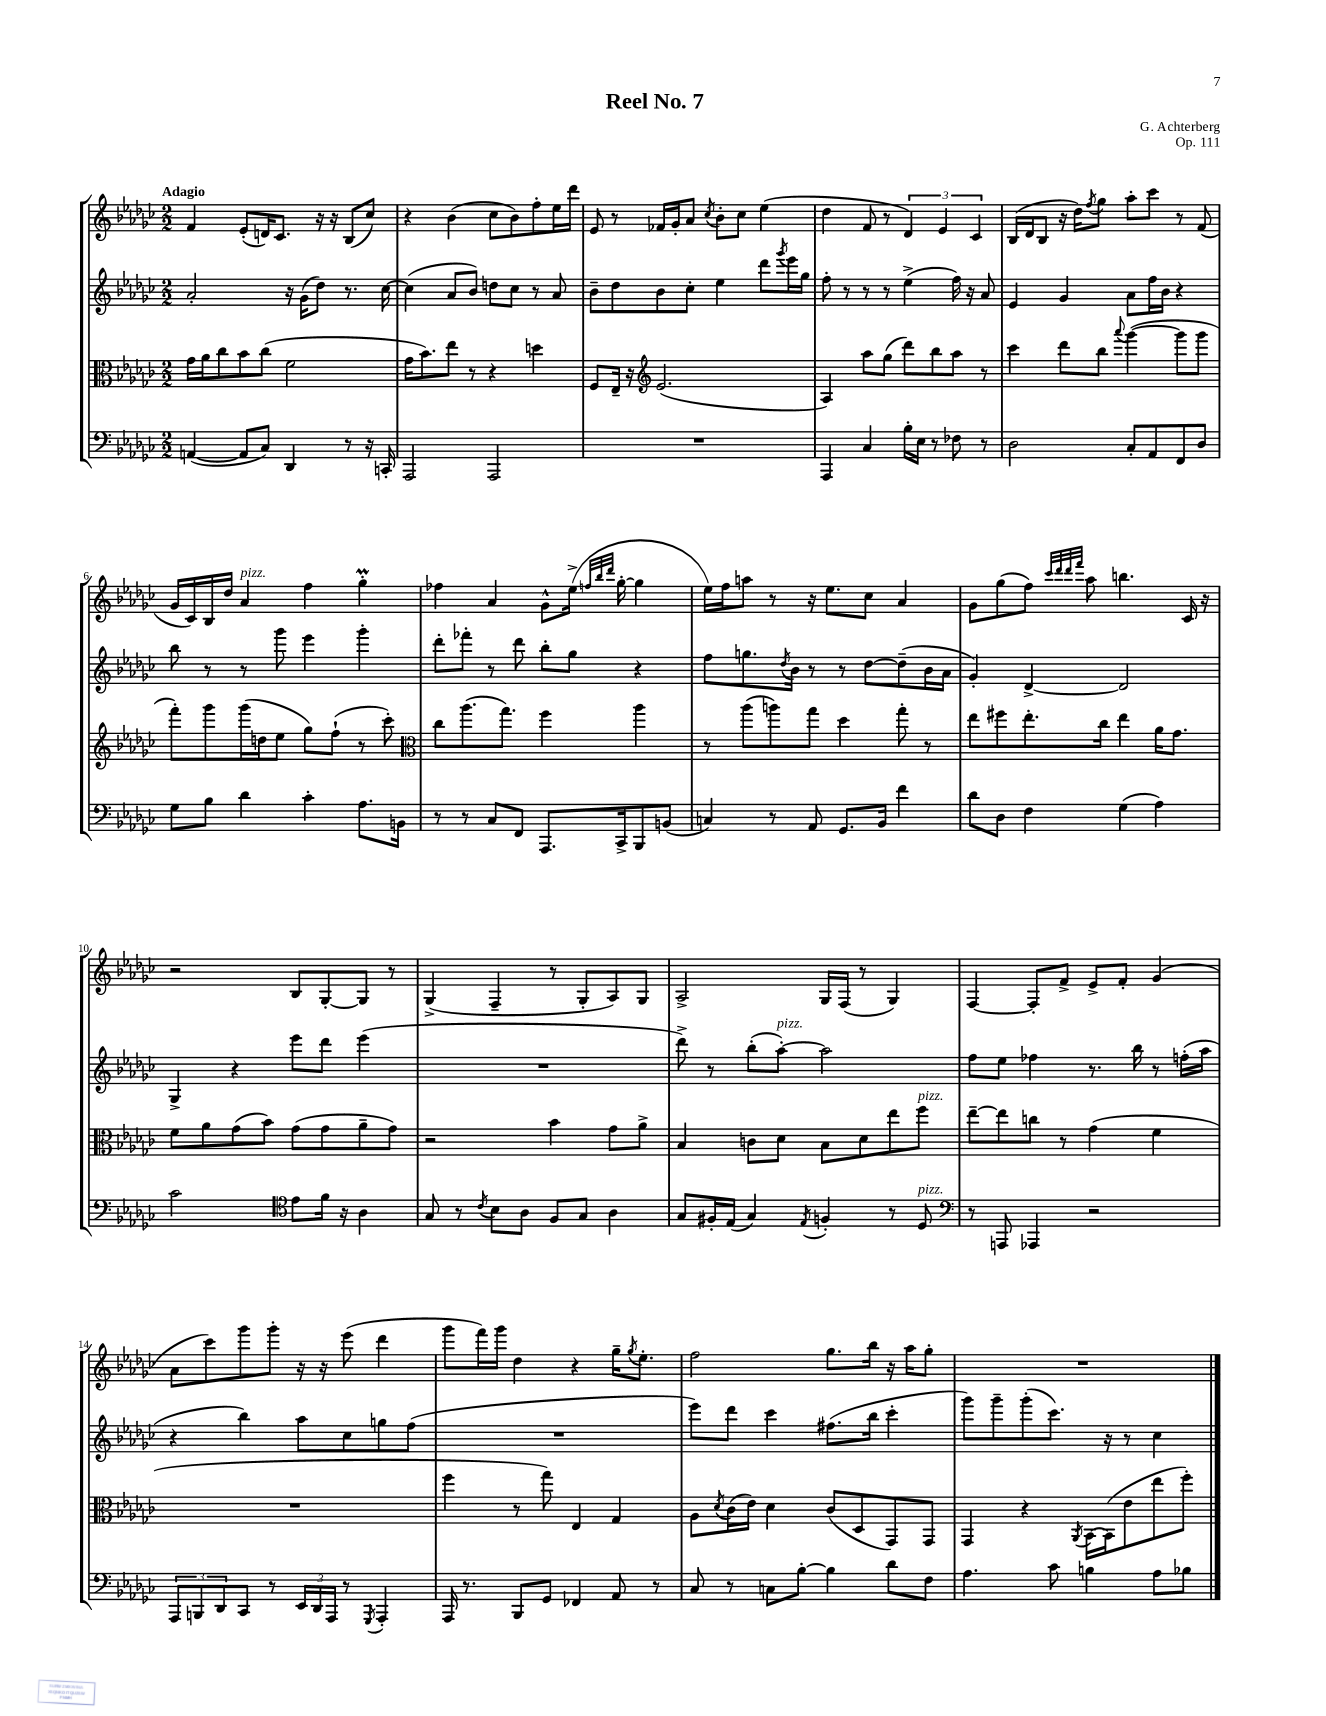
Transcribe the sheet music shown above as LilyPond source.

\header { title = "Reel No. 7" composer = "G. Achterberg" opus = "Op. 111" }
<<
\new StaffGroup <<
\new Staff = "s0" {
    \clef treble \key ges \major \numericTimeSignature \time 2/2 \tempo "Adagio"
    f'4 ees'8-.( d'16) ces'8. r16 r16 bes8( ces''8) |
    r4 bes'4( ces''8 bes'8) f''8-. ees''16 des'''16 |
    ees'8 r8 fes'16 ges'16-. aes'8 \acciaccatura { ces''8 } bes'8-. ces''8 ees''4( |
    des''4 f'8 r8 \tuplet 3/2 { des'4) ees'4 ces'4 } |
    bes16( des'16 bes8 r16 des''16) \acciaccatura { f''8 } ges''8 aes''8-. ces'''8 r8 f'8( |
    ges'16 ces'16) bes16 des''16 aes'4^\markup { \italic "pizz." } f''4 ges''4-.\prall |
    fes''4 aes'4 ges'8-^ ees''16->( \grace { f''32 bes''32 des'''32 } ges''16~-. ges''4 |
    ees''16) f''16 a''8 r8 r16 ees''8. ces''8 aes'4 |
    ges'8 ges''8( f''8) \grace { ces'''32 des'''32 des'''32 f'''32 } aes''8 b''4. ces'16 r16 |
    r2 bes8 ges8~-. ges8 r8 |
    ges4->( f4-- r8 ges8-. aes8) ges8 |
    aes2-> ges16 f16( r8 ges4) |
    f4~ f8-. f'8-> ees'8-> f'8-. ges'4( |
    aes'8 ces'''8) ges'''8 ges'''8-. r16 r16 ees'''8( des'''4 |
    ges'''8 f'''16) ges'''16 des''4 r4 ges''16-- \acciaccatura { ges''8 } ees''8.-. |
    f''2 ges''8. bes''16 r16 aes''16 ges''8-. |
    R1 \bar "|." |
}
\new Staff = "s1" {
    \clef treble \key ges \major \numericTimeSignature \time 2/2
    aes'2-. r16 ges'16( des''8) r8. ces''16~ |
    ces''4( aes'8 bes'8) d''8 ces''8 r8 aes'8 |
    bes'8-- des''8 bes'8 ces''8-. ees''4 des'''8 \acciaccatura { ges'''8 } ees'''16 ges''16 |
    f''8-. r8 r8 r8 ees''4->( f''16) r16 aes'8 |
    ees'4 ges'4 aes'8 f''16 bes'16 r4 |
    bes''8 r8 r8 ges'''8 ees'''4 ges'''4-. |
    des'''8-. fes'''8-. r8 des'''8 bes''8-. ges''8 r4 |
    f''8 g''8. \acciaccatura { des''8 } bes'16 r8 r8 des''8~ des''8--( bes'16 aes'16 |
    ges'4-.) des'4~-> des'2 |
    ges4-> r4 ees'''8 des'''8 ees'''4( |
    R1 |
    des'''8->) r8 bes''8-.( aes''8~-.^\markup { \italic "pizz." }) aes''2 |
    f''8 ees''8 fes''4 r8. bes''16 r8 f''16-.( aes''16 |
    r4 bes''4) aes''8 ces''8 g''8 f''8( |
    R1 |
    ees'''8) des'''8 ces'''4 fis''8.( bes''16 ces'''4-. |
    ges'''8) ges'''8-- ges'''8-.( ces'''8.) r16 r8 ces''4 \bar "|." |
}
\new Staff = "s2" {
    \clef alto \key ges \major \numericTimeSignature \time 2/2
    ges'16 aes'16 ces''8 bes'8 ces''8( f'2 |
    ges'16 bes'8.) ees''8 r8 r4 d''4 |
    f8 ees16-- r16 \clef treble ees'2.( |
    aes4) aes''8 ges''8( des'''8) bes''8 aes''8 r8 |
    ces'''4 des'''8 bes''8 \appoggiatura { aes'''8 } ges'''4~( ges'''8 ges'''8 |
    f'''8-.) ges'''8 ges'''16( d''16 ees''8 ges''8) f''8-!( r8 ces'''8-.) |
    \clef alto ces''8 aes''8.( ges''8.) f''4 aes''4 |
    r8 aes''8( a''8) ges''8 des''4 ges''8-. r8 |
    ees''8 fis''8 ees''8.-. ces''16 ees''4 aes'16 ges'8. |
    f'8 aes'8 ges'8( bes'8) ges'8( ges'8 aes'8-- ges'8) |
    r2 bes'4 ges'8 aes'8-> |
    bes4 c'8 des'8 bes8 des'8 ees''8 f''8^\markup { \italic "pizz." } |
    ees''8~-- ees''8 c''8 r8 ges'4( f'4 |
    R1 |
    f''4 r8 ges''8) ees4 ges4 |
    aes8 \acciaccatura { des'8 } ces'16( ees'16) des'4 ces'8( des8 ges,8) ges,8 |
    ges,4 r4 \acciaccatura { aes,8 } bes,16~ bes,16( ees'8 ees''8 f''8-.) \bar "|." |
}
\new Staff = "s3" {
    \clef bass \key ges \major \numericTimeSignature \time 2/2
    a,4~( a,8 ces8) des,4 r8 r16 c,16-. |
    aes,,2 aes,,2 |
    R1 |
    aes,,4 ces4 bes16-. ees16 r8 fes8 r8 |
    des2 ces8-. aes,8 f,8 des8 |
    ges8 bes8 des'4 ces'4-. aes8. b,16 |
    r8 r8 ces8 f,8 aes,,8. ces,16-> bes,,8 b,8( |
    c4) r8 aes,8 ges,8. bes,16 f'4 |
    des'8 des8 f4 ges4( aes4) |
    ces'2 \clef tenor ees'8 f'16 r16 aes4 |
    ges8 r8 \acciaccatura { ces'8 } bes8 aes8 f8 ges8 aes4 |
    ges8 fis16-. ees16( ges4) \acciaccatura { ees8 } f4-. r8 des8^\markup { \italic "pizz." } |
    \clef bass r8 a,,8 aes,,4 r2 |
    \tuplet 3/2 { aes,,8 b,,8 des,8 } ces,8 r8 \tuplet 3/2 { ees,16 des,16 aes,,16 } r8 \acciaccatura { ges,,8 } aes,,4-. |
    aes,,16 r8. bes,,8 ges,8 fes,4 aes,8 r8 |
    ces8 r8 c8 bes8~-. bes4 des'8 f8 |
    aes4. ces'8 b4 aes8 bes8 \bar "|." |
}
>>
>>
